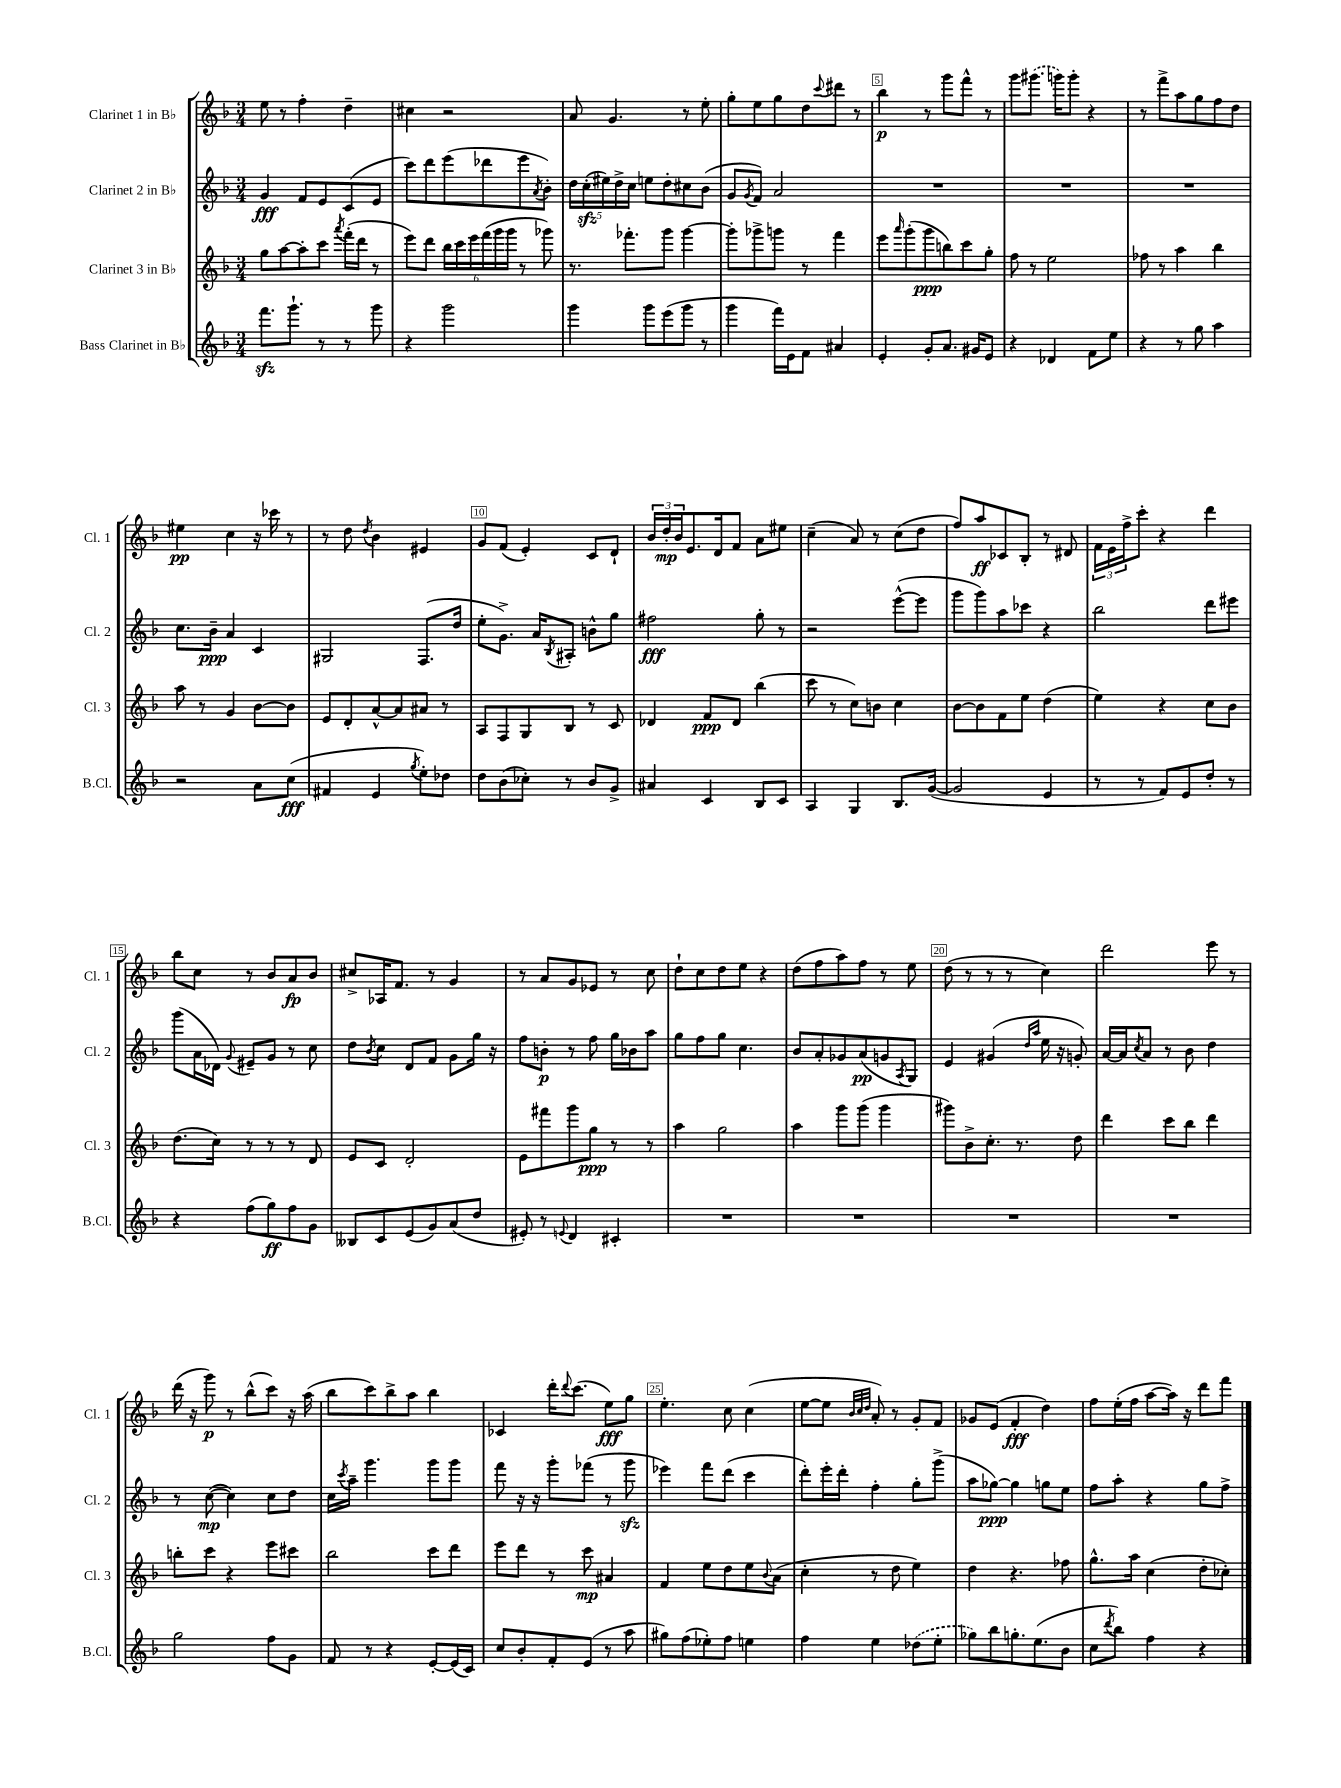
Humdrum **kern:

**kern	**dynam	**kern	**dynam	**kern	**dynam	**kern	**dynam
*part4	*part4	*part3	*part3	*part2	*part2	*part1	*part1
*staff4	*staff4	*staff3	*staff3	*staff2	*staff2	*staff1	*staff1
*I"Bass Clarinet in B♭	*	*I"Clarinet 3 in B♭	*	*I"Clarinet 2 in B♭	*	*I"Clarinet 1 in B♭	*
*I'B.Cl.	*	*I'Cl. 3	*	*I'Cl. 2	*	*I'Cl. 1	*
*clefG2	*	*clefG2	*	*clefG2	*	*clefG2	*
*k[b-]	*	*k[b-]	*	*k[b-]	*	*k[b-]	*
*M3/4	*	*M3/4	*	*M3/4	*	*M3/4	*
=1	=1	=1	=1	=1	=1	=1	=1
8.fffzz\L	.	8gg\L	.	4g/	fff	8ee\	.
.	.	[8aa\	.	.	.	8r	.
8.ggg`\J	.	.	.	.	.	.	.
.	.	8aa'\]	.	8f/L	.	4ff'\	.
8r	.	8ccc\J	.	8e/	.	.	.
.	.	8qaaa/	.	.	.	.	.
8r	.	(16fff'\LL	.	(8c/	.	4dd~\	.
.	.	16ddd\JJ	.	.	.	.	.
8ggg\	.	8r	.	8e/J	.	.	.
=2	=2	=2	=2	=2	=2	=2	=2
4r	.	8eee\L)	.	8ccc\L)	.	4cc#X\	.
.	.	8ddd\J	.	8ddd\	.	.	.
2ggg\	.	24bb-\LL	.	(8eee\	.	2r	.
.	.	24ccc\	.	.	.	.	.
.	.	24eee\	.	.	.	.	.
.	.	(24fff\	.	8ddd-X\	.	.	.
.	.	24ggg\	.	.	.	.	.
.	.	24ggg\JJ	.	.	.	.	.
.	.	8r	.	8eee\	.	.	.
.	.	.	.	8qa/	.	.	.
.	.	8ggg-X\)	.	8b-'\J)	.	.	.
=3	=3	=3	=3	=3	=3	=3	=3
4ggg\	.	8.r	.	20dd\LL	.	8a/	.
.	.	.	.	(20cczz'\	.	.	.
.	.	.	.	20ee#X\)	.	.	.
.	.	.	.	.	.	4.g/	.
.	.	.	.	20dd^\	.	.	.
.	.	8.fff-X'\L	.	.	.	.	.
.	.	.	.	20cc\JJ	.	.	.
8ggg\L	.	.	.	8een\L	.	.	.
(8eee\	.	8ggg\J	.	8dd'\	.	.	.
8ggg\J	.	[4ggg\	.	8cc#X\	.	8r	.
8r	.	.	.	(8b-\J	.	8ee'\	.
=4	=4	=4	=4	=4	=4	=4	=4
4ggg\	.	8ggg'\L]	.	8g/L	.	8gg'\L	.
.	.	.	.	8qg/	.	.	.
.	.	8ggg-X^\	.	8f/J)	.	8ee\	.
16fff\LL)	.	8gggn\J	.	2a/	.	8gg\	.
16e\J	.	.	.	.	.	.	.
8f\J	.	8r	.	.	.	8dd\	.
.	.	.	.	.	.	8qqccc/	.
4a#X/	.	4fff\	.	.	.	8ddd#X\J	.
.	.	.	.	.	.	8r	.
=5	=5	=5	=5	=5	=5	=5	=5
4e'/	.	8eee\L	.	2.r	.	4bb-\	p
.	.	16qqaaa/	.	.	.	.	.
.	.	(8ggg'\	.	.	.	.	.
8g'/L	.	8ggg\	ppp	.	.	8r	.
8.a/J	.	8bbn\)	.	.	.	8ggg\L	.
.	.	8ccc\	.	.	.	8fff^^\J	.
16g#X/KL	.	.	.	.	.	.	.
8e/J	.	8gg'\J	.	.	.	8r	.
=6	=6	=6	=6	=6	=6	=6	=6
4r	.	8ff\	.	2.r	.	8ggg\L	.
.	.	8r	.	.	.	(8.ggg#X\J	.
4d-X/	.	2ee\	.	.	.	.	.
.	.	.	.	.	.	16gggn\KL)	.
.	.	.	.	.	.	8ggg'\J	.
8f\L	.	.	.	.	.	4r	.
8ee\J	.	.	.	.	.	.	.
=7	=7	=7	=7	=7	=7	=7	=7
4r	.	8ff-X\	.	2.r	.	8r	.
.	.	8r	.	.	.	8fff^\L	.
8r	.	4aa\	.	.	.	8aa\	.
8gg\	.	.	.	.	.	8gg\	.
4aa\	.	4bb-\	.	.	.	8ff\	.
.	.	.	.	.	.	8dd\J	.
!!LO:LB:g=z
=8	=8	=8	=8	=8	=8	=8	=8
2r	.	8aa\	.	8.cc\L	.	4ee#X\	pp
.	.	8r	.	.	.	.	.
.	.	.	.	16b-~\Jk	ppp	.	.
.	.	4g/	.	4a/	.	4cc\	.
8a\L	.	[8b-\L	.	4c/	.	16r	.
.	.	.	.	.	.	16ccc-X\	.
(8cc\J	fff	8b-\J]	.	.	.	8r	.
=9	=9	=9	=9	=9	=9	=9	=9
4f#X/	.	8e/L	.	2G#X/	.	8r	.
.	.	8d'/	.	.	.	8dd\	.
.	.	.	.	.	.	8qdd/	.
4e/	.	[8a^^/	.	.	.	4b-\	.
.	.	8a/]	.	.	.	.	.
8qgg/	.	.	.	.	.	.	.
8ee'\L)	.	8a#X/J	.	(8.F/L	.	4e#X/	.
8dd-X\J	.	8r	.	.	.	.	.
.	.	.	.	16dd/Jk	.	.	.
=10	=10	=10	=10	=10	=10	=10	=10
8dd\L	.	8A/L	.	8ee'\L	.	8g/L	.
(8b-\	.	8F/	.	8.g^\J)	.	(8f/J	.
8cc-X'\J)	.	8G/	.	.	.	4e'/)	.
.	.	.	.	16a/KL	.	.	.
.	.	.	.	8qB-/	.	.	.
8r	.	8B-/J	.	8A#X'/J	.	.	.
8b-/L	.	8r	.	8bn^^\L	.	8c/L	.
8g^/J	.	8c/	.	8gg\J	.	8d`/J	.
=11	=11	=11	=11	=11	=11	=11	=11
4a#X/	.	4d-X/	.	2ff#X\	fff	24b-/LL	.
.	.	.	.	.	.	24dd'/	mp
.	.	.	.	.	.	24b-/J	.
.	.	.	.	.	.	8.e/	.
4c/	.	8f/L	ppp	.	.	.	.
.	.	.	.	.	.	16d/k	.
.	.	8d-/J	.	.	.	8f/J	.
8B-/L	.	(4bb-\	.	8gg'\	.	8a\L	.
8c/J	.	.	.	8r	.	8ee#X\J	.
=12	=12	=12	=12	=12	=12	=12	=12
4A/	.	8ccc\	.	2r	.	(4cc~\	.
.	.	8r	.	.	.	.	.
4G/	.	8cc\L)	.	.	.	8a/)	.
.	.	8bn\J	.	.	.	8r	.
8.B-/L	.	4cc\	.	([8eee^^\L	.	(8cc\L	.
.	.	.	.	8eee\J]	.	8dd\J	.
([16g/Jk	.	.	.	.	.	.	.
=13	=13	=13	=13	=13	=13	=13	=13
2g/]	.	[8b-\L	.	8ggg\L	.	8ff/L)	.
.	.	8b-\]	.	8ggg\)	.	8aa/	ff
.	.	8f\	.	8aa\	.	8c-X/	.
.	.	8ee\J	.	8ccc-X\J	.	8B-'/J	.
4e/	.	(4dd\	.	4r	.	8r	.
.	.	.	.	.	.	8d#X/	.
=14	=14	=14	=14	=14	=14	=14	=14
8r	.	4ee\)	.	2bb-\	.	24f\LL	.
.	.	.	.	.	.	24e\	.
.	.	.	.	.	.	24ff^\J	.
8r	.	.	.	.	.	8ccc'\J	.
8f/L)	.	4r	.	.	.	4r	.
8e/	.	.	.	.	.	.	.
8dd'/J	.	8cc\L	.	8ddd\L	.	4ddd\	.
8r	.	8b-\J	.	8eee#X\J	.	.	.
!!LO:LB:g=z
=15	=15	=15	=15	=15	=15	=15	=15
4r	.	(8.dd\L	.	(8ggg\L	.	8bb-\L	.
.	.	.	.	16a\L	.	8cc\J	.
.	.	16cc\Jk)	.	16d-X\JJ)	.	.	.
.	.	.	.	8qqg/	.	.	.
(8ff\L	.	8r	.	8e#X~/L	.	8r	.
8gg\)	ff	8r	.	8g/J	.	8b-/L	.
8ff\	.	8r	.	8r	.	8a/	fp
8g\J	.	8d/	.	8cc\	.	8b-/J	.
=16	=16	=16	=16	=16	=16	=16	=16
8B--X/L	.	8e/L	.	8dd\L	.	8cc#X^/L	.
.	.	.	.	8qb-/	.	.	.
8c/	.	8c/J	.	8cc\J	.	16A-X/K	.
.	.	.	.	.	.	8.f/J	.
(8e/	.	2d'/	.	8d/L	.	.	.
8g/)	.	.	.	8f/J	.	8r	.
(8a/	.	.	.	8g\L	.	4g/	.
8dd/J	.	.	.	16gg\Jk	.	.	.
.	.	.	.	16r	.	.	.
=17	=17	=17	=17	=17	=17	=17	=17
8e#X'/)	.	8e\L	.	8ff\L	.	8r	.
8r	.	8fff#X\	.	8bn'\J	p	8a/L	.
8qqen/	.	.	.	.	.	.	.
4d/	.	8ggg\	.	8r	.	8g/	.
.	.	8gg\J	ppp	8ff\	.	8e-X/J	.
4c#X'/	.	8r	.	16gg\LL	.	8r	.
.	.	.	.	16b-X\J	.	.	.
.	.	8r	.	8aa\J	.	8cc\	.
=18	=18	=18	=18	=18	=18	=18	=18
2.r	.	4aa\	.	8gg\L	.	8dd`\L	.
.	.	.	.	8ff\	.	8cc\	.
.	.	2gg\	.	8gg\J	.	8dd\	.
.	.	.	.	4.cc\	.	8ee\J	.
.	.	.	.	.	.	4r	.
=19	=19	=19	=19	=19	=19	=19	=19
2.r	.	4aa\	.	8b-/L	.	(8dd\L	.
.	.	.	.	8a'/	.	8ff\	.
.	.	8ggg\L	.	8g-X/	.	8aa\)	.
.	.	(8ggg\J	.	(8a/	pp	8ff\J	.
.	.	4ggg\	.	8gn/	.	8r	.
.	.	.	.	8qA/	.	.	.
.	.	.	.	8G/J)	.	8ee\	.
=20	=20	=20	=20	=20	=20	=20	=20
2.r	.	8ggg#X\L)	.	4e/	.	(8dd\	.
.	.	8b-^\	.	.	.	8r	.
.	.	8.cc'\J	.	(4g#X/	.	8r	.
.	.	.	.	.	.	8r	.
.	.	8.r	.	.	.	.	.
.	.	.	.	16qqdd/LL	.	.	.
.	.	.	.	16qqaa/JJ	.	.	.
.	.	.	.	16ee\	.	4cc\)	.
.	.	.	.	16r	.	.	.
.	.	8dd\	.	8gn'/)	.	.	.
=21	=21	=21	=21	=21	=21	=21	=21
2.r	.	4ddd\	.	[16a/LL	.	2ddd\	.
.	.	.	.	16a/J]	.	.	.
.	.	.	.	8qcc/	.	.	.
.	.	.	.	8a/J	.	.	.
.	.	8ccc\L	.	8r	.	.	.
.	.	8bb-\J	.	8b-\	.	.	.
.	.	4ddd\	.	4dd\	.	8eee\	.
.	.	.	.	.	.	8r	.
!!LO:LB:g=z
=22	=22	=22	=22	=22	=22	=22	=22
2gg\	.	8bbn'\L	.	8r	.	(16ddd\	.
.	.	.	.	.	.	16r	.
.	.	8ccc\J	.	([8cc\	mp	8ggg\)	p
.	.	4r	.	4cc\])	.	8r	.
.	.	.	.	.	.	(8bb-^^\L	.
8ff\L	.	8eee\L	.	8cc\L	.	8ccc\J)	.
8g\J	.	8ccc#X\J	.	8dd\J	.	16r	.
.	.	.	.	.	.	(16aa\	.
=23	=23	=23	=23	=23	=23	=23	=23
8f/	.	2bb-\	.	16cc\LL	.	8bb-\L	.
.	.	.	.	8qccc/	.	.	.
.	.	.	.	16aa~\JJ	.	.	.
8r	.	.	.	4.ggg\	.	8ccc\)	.
4r	.	.	.	.	.	8bb-^\	.
.	.	.	.	.	.	8aa\J	.
[8e'/L	.	8ccc\L	.	8ggg\L	.	4bb-\	.
(16e/L]	.	8ddd\J	.	8ggg\J	.	.	.
16c/JJ)	.	.	.	.	.	.	.
=24	=24	=24	=24	=24	=24	=24	=24
8cc/L	.	8eee\L	.	8fff\	.	4c-X/	.
8b-'/	.	8ddd\J	.	16r	.	.	.
.	.	.	.	16r	.	.	.
8f'/	.	8r	.	8ggg'\L	.	16ddd'\KL	.
.	.	.	.	.	.	8qqddd/	.
.	.	.	.	.	.	(8.ccc\J	.
(8e/J	.	8ccc\	mp	(8fff-X\J	.	.	.
8r	.	4a#X/	.	8r	.	8ee\L)	fff
8aa\	.	.	.	8gggzz\	.	8gg\J	.
=25	=25	=25	=25	=25	=25	=25	=25
8gg#X\L)	.	4f/	.	4eee-X\)	.	4.ee'\	.
(8ff\	.	.	.	.	.	.	.
8ee-X'\)	.	8ee\L	.	8fff\L	.	.	.
8ff\J	.	8dd\	.	(8ddd\J	.	8cc\	.
4een\	.	8ee\	.	4ccc\	.	(4cc\	.
.	.	8qqb-/	.	.	.	.	.
.	.	(8a\J	.	.	.	.	.
=26	=26	=26	=26	=26	=26	=26	=26
4ff\	.	4cc'\	.	8ddd'\L)	.	[8ee\L	.
.	.	.	.	16eee'\L	.	8ee\J]	.
.	.	.	.	16ddd'\JJ	.	.	.
.	.	.	.	.	.	32qqb-/LLL	.
.	.	.	.	.	.	32qqcc/	.
.	.	.	.	.	.	32qqdd/JJJ	.
4ee\	.	8r	.	4ff'\	.	8a'/)	.
.	.	8dd\	.	.	.	8r	.
(8dd-X\L	.	4ee\)	.	8gg'\L	.	8g'/L	.
8ee'\J	.	.	.	(8ggg^\J	.	8f/J	.
=27	=27	=27	=27	=27	=27	=27	=27
8gg-X\L)	.	4dd\	.	8aa\L	.	8g-X/L	.
8bb-\	.	.	.	[8gg-X\J)	ppp	(8e/J	.
8.ggn'\	.	4.r	.	4gg-\]	.	4f'/	fff
(8.ee\	.	.	.	.	.	.	.
.	.	.	.	8ggn\L	.	4dd\)	.
8b-\J	.	8ff-X\	.	8ee\J	.	.	.
=28	=28	=28	=28	=28	=28	=28	=28
8cc\L	.	8.gg^^\L	.	8ff\L	.	8ff\L	.
8qddd/	.	.	.	.	.	.	.
8bb-\J)	.	.	.	8aa'\J	.	(16ee'\L	.
.	.	16aa\Jk	.	.	.	16ff\JJ	.
4ff\	.	(4cc\	.	4r	.	[8aa\L	.
.	.	.	.	.	.	16aa\Jk])	.
.	.	.	.	.	.	16r	.
4r	.	8dd'\L	.	8gg\L	.	8ddd\L	.
.	.	8cc-X'\J)	.	8ff^\J	.	8fff\J	.
==	==	==	==	==	==	==	==
*-	*-	*-	*-	*-	*-	*-	*-
